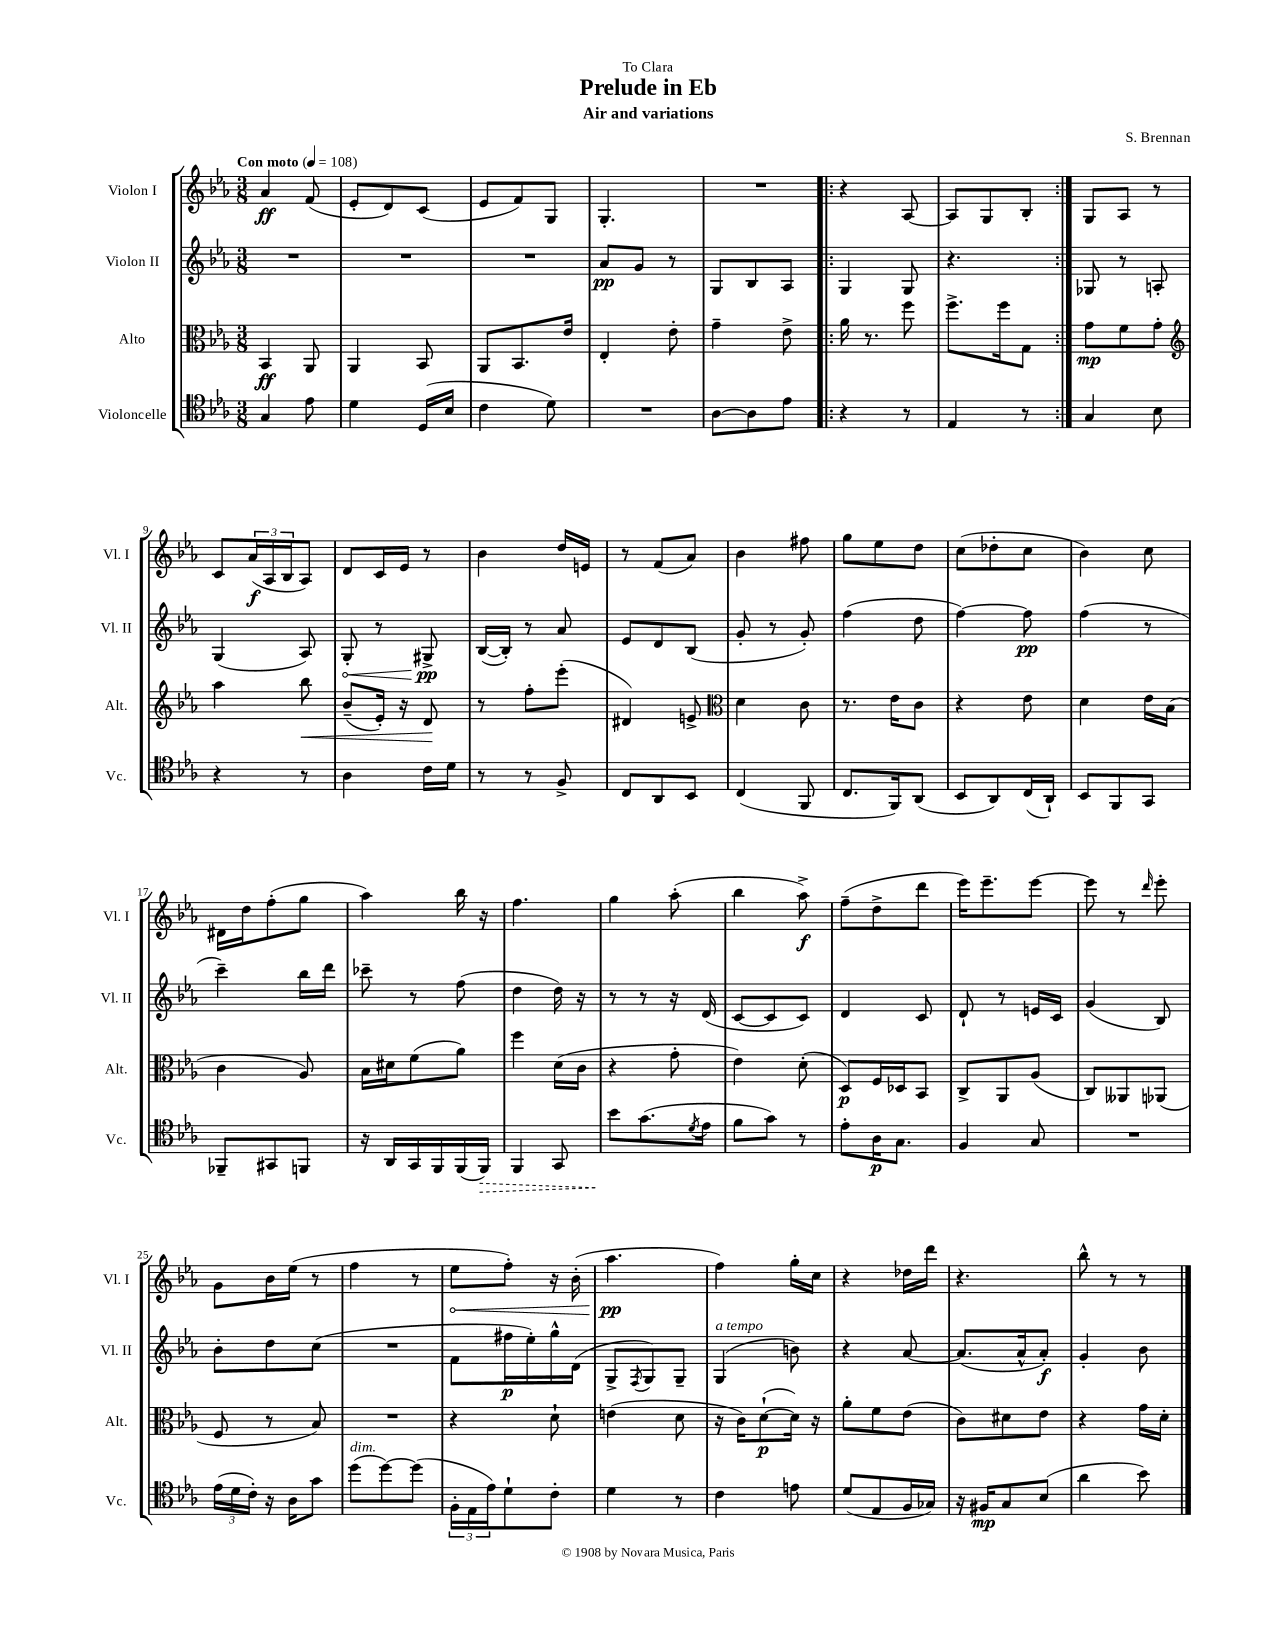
\header { title = "Prelude in Eb" composer = "S. Brennan" subtitle = "Air and variations" dedication = "To Clara" }
<<
\new StaffGroup <<
\new Staff = "s0" \with { instrumentName = "Violon I" shortInstrumentName = "Vl. I" } {
    \clef treble \key ees \major \numericTimeSignature \time 3/8 \tempo "Con moto" 4 = 108
    aes'4\ff f'8( |
    ees'8-. d'8) c'8( |
    ees'8 f'8) g8 |
    g4.-. |
    R4. |
    \repeat volta 2 { r4 aes8~ |
    aes8 g8 bes8-. | }
    g8 aes8 r8 |
    c'8 \tuplet 3/2 { aes'16\f( aes16 bes16 } aes8) |
    d'8 c'16 ees'16 r8 |
    bes'4 d''16 e'16 |
    r8 f'8( aes'8) |
    bes'4 fis''8 |
    g''8 ees''8 d''8 |
    c''8( des''8-. c''8 |
    bes'4) c''8 |
    dis'16 d''16 f''8-.( g''8 |
    aes''4) bes''16 r16 |
    f''4. |
    g''4 aes''8-.( |
    bes''4 aes''8->\f) |
    f''8--( d''8-> d'''8 |
    ees'''16) ees'''8.-- ees'''8~ |
    ees'''8 r8 \grace { d'''16 } ees'''8-. |
    g'8 bes'16 ees''16( r8 |
    f''4 r8 |
    \once \override Hairpin.circled-tip = ##t ees''8\< f''8-.) r16 bes'16-.( |
    aes''4.\pp\! |
    f''4) g''16-. c''16 |
    r4 des''16 d'''16 |
    r4. |
    bes''8-^ r8 r8 \bar "|." |
}
\new Staff = "s1" \with { instrumentName = "Violon II" shortInstrumentName = "Vl. II" } {
    \clef treble \key ees \major \numericTimeSignature \time 3/8
    R4. |
    R4. |
    R4. |
    aes'8\pp g'8 r8 |
    g8 bes8 aes8 |
    \repeat volta 2 { g4 g8 |
    r4. | }
    ges8 r8 a8-. |
    g4( aes8) |
    \once \override Hairpin.circled-tip = ##t g8-.\< r8 gis8->\pp\! |
    bes16~( bes16-.) r8 aes'8 |
    ees'8 d'8 bes8( |
    g'8-. r8 g'8-.) |
    f''4( d''8 |
    f''4~) f''8\pp |
    f''4( r8 |
    c'''4--) bes''16 d'''16 |
    ces'''8-- r8 f''8( |
    d''4 d''16) r16 |
    r8 r8 r16 d'16( |
    c'8~ c'8 c'8) |
    d'4 c'8 |
    d'8-! r8 e'16 c'16 |
    g'4( bes8) |
    bes'8-. d''8 c''8( |
    R4. |
    f'8 fis''16\p ees''16-.) g''16-^ d'16( |
    g8-> \acciaccatura { f8 } g8) g8-- |
    g4^\markup { \italic "a tempo" }( b'8) |
    r4 aes'8~ |
    aes'8.( aes'16-^ aes'8-.\f) |
    g'4-. bes'8 \bar "|." |
}
\new Staff = "s2" \with { instrumentName = "Alto" shortInstrumentName = "Alt." } {
    \clef alto \key ees \major \numericTimeSignature \time 3/8
    bes,4\ff aes,8 |
    aes,4 bes,8 |
    aes,8 bes,8. ees'16 |
    ees4-. ees'8-. |
    g'4-- ees'8-> |
    \repeat volta 2 { aes'16 r8. f''8 |
    f''8.-> f''16 g8 | }
    g'8\mp f'8 g'8-. |
    \clef treble aes''4 bes''8\< |
    bes'8--( ees'16-.) r16 d'8\! |
    r8 f''8-. ees'''8-.( |
    dis'4) e'8-> |
    \clef alto d'4 c'8 |
    r8. ees'16 c'8 |
    r4 ees'8 |
    d'4 ees'16 bes16( |
    c'4 aes8) |
    bes16 dis'16 f'8( aes'8) |
    f''4 d'16( c'16 |
    r4 g'8-. |
    ees'4) d'8-.( |
    d8\p) f16 des16 bes,8 |
    c8-> aes,8 aes8( |
    c8) aeses,8 aes,8( |
    f8 r8 bes8) |
    R4. |
    r4 d'8-! |
    e'4( d'8 |
    r16 c'16) d'8~-!\p( d'16) r16 |
    aes'8-. f'8 ees'8( |
    c'8) dis'8 ees'8 |
    r4 g'16 d'16-. \bar "|." |
}
\new Staff = "s3" \with { instrumentName = "Violoncelle" shortInstrumentName = "Vc." } {
    \clef tenor \key ees \major \numericTimeSignature \time 3/8
    g4 ees'8 |
    d'4 d16( bes16 |
    c'4 d'8) |
    R4. |
    aes8~ aes8 ees'8 |
    \repeat volta 2 { r4 r8 |
    ees4 r8 | }
    g4 bes8 |
    r4 r8 |
    aes4 c'16 d'16 |
    r8 r8 f8-> |
    c8 aes,8 bes,8 |
    c4( f,8 |
    c8. f,16) aes,8( |
    bes,8 aes,8) c16( aes,16-!) |
    bes,8 f,8 g,8 |
    fes,8-- gis,8 f,8 |
    r16 aes,16 g,16 f,16 f,16( \once \override Hairpin.style = #'dashed-line f,16\>) |
    f,4 g,8 |
    bes'8\! g'8.( \acciaccatura { d'8 } ees'16 |
    f'8 g'8) r8 |
    ees'8-. aes16\p g8. |
    f4 g8 |
    R4. |
    \tuplet 3/2 { ees'16( d'16 c'16-.) } r16 aes16 g'8 |
    d''8^\markup { \italic "dim." }( d''8~) d''8( |
    \tuplet 3/2 { f16-. ees16 ees'16) } d'8-! c'8-. |
    d'4 r8 |
    c'4 e'8 |
    d'8( ees8 f16 ges16) |
    r16 fis16\mp g8 bes8( |
    aes'4 bes'8) \bar "|." |
}
>>
>>
